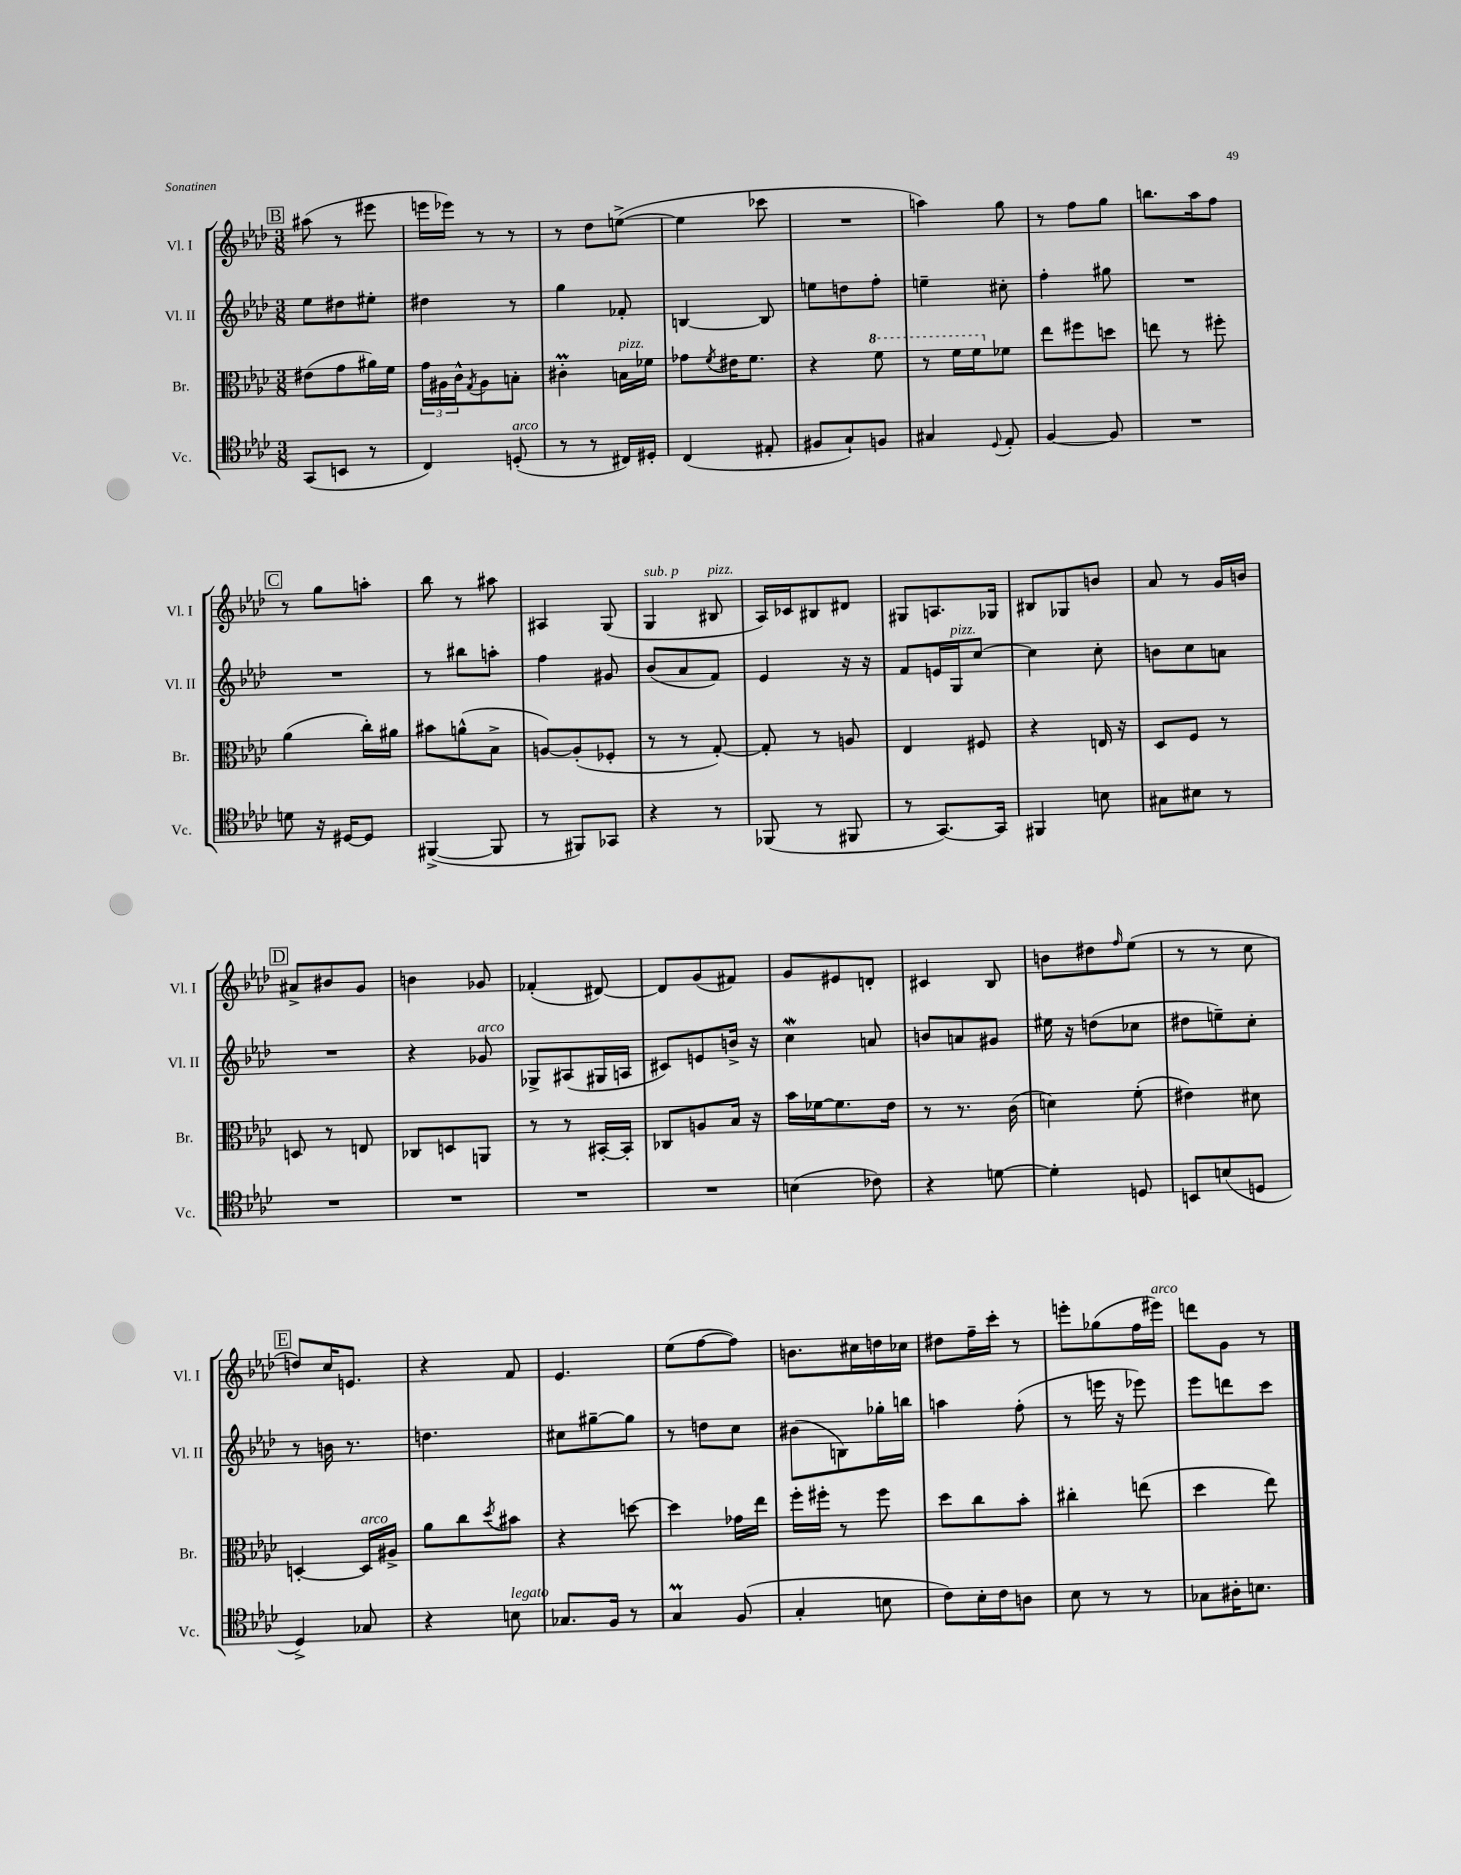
<<
\new StaffGroup <<
\new Staff = "s0" \with { instrumentName = "Vl. I" shortInstrumentName = "Vl. I" } {
    \clef treble \key aes \major \numericTimeSignature \time 3/8
    \mark \markup { \box "B" } ais''8( r8 eis'''8 |
    e'''16 ees'''16) r8 r8 |
    r8 des''8 e''8~->( |
    e''4 ces'''8 |
    R4. |
    a''4) g''8 |
    r8 f''8 g''8 |
    b''8. aes''16 f''8 |
    \mark \markup { \box "C" } r8 g''8 a''8-. |
    bes''8 r8 ais''8 |
    ais4 g8( |
    g4^\markup { \italic "sub. p" } bis8^\markup { \italic "pizz." } |
    aes16) ces'16 bis8 dis'8 |
    gis8 a8. ges16 |
    bis8 ges8 b'8 |
    aes'8 r8 g'16 b'16 |
    \mark \markup { \box "D" } ais'8-> bis'8 g'8 |
    b'4 ges'8 |
    fes'4-.( dis'8~) |
    dis'8 g'8( fis'8) |
    g'8 eis'8 d'8-. |
    cis'4 bes8 |
    b'8 dis''8 \grace { f''16 } ees''8( |
    r8 r8 c''8 |
    \mark \markup { \box "E" } d''8) c''16 e'8. |
    r4 f'8 |
    ees'4. |
    ees''8( f''8~ f''8) |
    b'8. cis''16 d''16 ces''16 |
    dis''8 f''16-- c'''16-. r8 |
    e'''8-. ges''8( f''16 eis'''16^\markup { \italic "arco" }) |
    d'''8 g'8 r8 \bar "|." |
}
\new Staff = "s1" \with { instrumentName = "Vl. II" shortInstrumentName = "Vl. II" } {
    \clef treble \key aes \major \numericTimeSignature \time 3/8
    \mark \markup { \box "B" } ees''8 dis''8 eis''8-. |
    dis''4 r8 |
    g''4 fes'8-. |
    b4~ b8 |
    e''8 d''8 f''8-. |
    e''4-- cis''8-. |
    f''4-. gis''8 |
    R4. |
    \mark \markup { \box "C" } R4. |
    r8 bis''8 a''8-. |
    f''4 gis'8 |
    bes'8( aes'8 f'8) |
    ees'4 r16 r16 |
    f'8 e'16 g16^\markup { \italic "pizz." } c''8~ |
    c''4 c''8-. |
    b'8 c''8 a'8 |
    \mark \markup { \box "D" } R4. |
    r4 ges'8^\markup { \italic "arco" } |
    ges8-> ais8( gis16 a16 |
    cis'8) e'8 b'16-> r16 |
    c''4\mordent a'8 |
    b'8 a'8 gis'8 |
    eis''16 r16 d''8( ces''8 |
    dis''8 e''8--) c''8-. |
    \mark \markup { \box "E" } r8 b'16 r8. |
    d''4. |
    cis''8 gis''8~-- gis''8 |
    r8 d''8 c''8 |
    bis'8( b8) ges''16-. b''16 |
    a''4 f''8-.( |
    r8 e'''16 r16 ees'''8) |
    ees'''8 d'''8 c'''8 \bar "|." |
}
\new Staff = "s2" \with { instrumentName = "Br." shortInstrumentName = "Br." } {
    \clef alto \key aes \major \numericTimeSignature \time 3/8
    \mark \markup { \box "B" } eis'8( g'8 ais'16) f'16 |
    \tuplet 3/2 { g'16 ais16 c'16-^ } \acciaccatura { g8 } ais8 b8-. |
    cis'4-.\prall b16^\markup { \italic "pizz." } fes'16 |
    ges'8 \acciaccatura { f'8 } eis'16 f'8. |
    r4 \ottava #1 f''8 |
    r8 f''16 f''16 \ottava #0 fes'8 |
    ees''8 fis''8 d''8 |
    e''8 r8 fis''8-. |
    \mark \markup { \box "C" } aes'4( c''16-.) ais'16 |
    bis'8 a'8-^( bes8-> |
    a8~) a8-.( fes8-. |
    r8 r8 g8~-.) |
    g8-. r8 a8 |
    ees4 fis8 |
    r4 e16 r16 |
    des8 f8 r8 |
    \mark \markup { \box "D" } d8 r8 e8 |
    ces8 d8 a,8 |
    r8 r8 bis,16~-. bis,16-. |
    ces8 a8 bes16 r16 |
    bes'16 fes'16~ fes'8. ees'16 |
    r8 r8. c'16( |
    d'4) f'8-.( |
    eis'4) dis'8 |
    \mark \markup { \box "E" } d4~-. d16^\markup { \italic "arco" } ais16-> |
    aes'8 c''8 \acciaccatura { des''8 } bis'8 |
    r4 d''8~ |
    d''4 ges'16 ees''16 |
    f''16-. fis''16-. r8 fis''8 |
    des''8 c''8 bes'8-. |
    cis''4-. e''8( |
    des''4 ees''8) \bar "|." |
}
\new Staff = "s3" \with { instrumentName = "Vc." shortInstrumentName = "Vc." } {
    \clef tenor \key aes \major \numericTimeSignature \time 3/8
    \mark \markup { \box "B" } g,8( b,8 r8 |
    c4) d8-.^\markup { \italic "arco" }( |
    r8 r8 cis16) dis16-. |
    c4( eis8-. |
    fis8 g8-!) f8 |
    gis4 \appoggiatura { des8 } ees8-. |
    f4~ f8 |
    R4. |
    \mark \markup { \box "C" } d'8 r16 dis16~ dis8 |
    fis,4~->( fis,8 |
    r8 fis,8) ges,8 |
    r4 r8 |
    fes,8( r8 fis,8 |
    r8 g,8.~) g,16 |
    fis,4 b8 |
    gis8 bis8 r8 |
    \mark \markup { \box "D" } R4. |
    R4. |
    R4. |
    R4. |
    b4( ces'8) |
    r4 d'8~ |
    d'4-. d8 |
    b,8 b8( d8 |
    \mark \markup { \box "E" } des4->) ges8 |
    r4 b8^\markup { \italic "legato" } |
    ges8. f16 r8 |
    g4\prall f8( |
    g4-. b8 |
    c'8) bes16-. c'16 a8 |
    bes8 r8 r8 |
    ges8 ais16-. b8. \bar "|." |
}
>>
>>
\layout { \context { \Score \remove "Bar_number_engraver" } }
